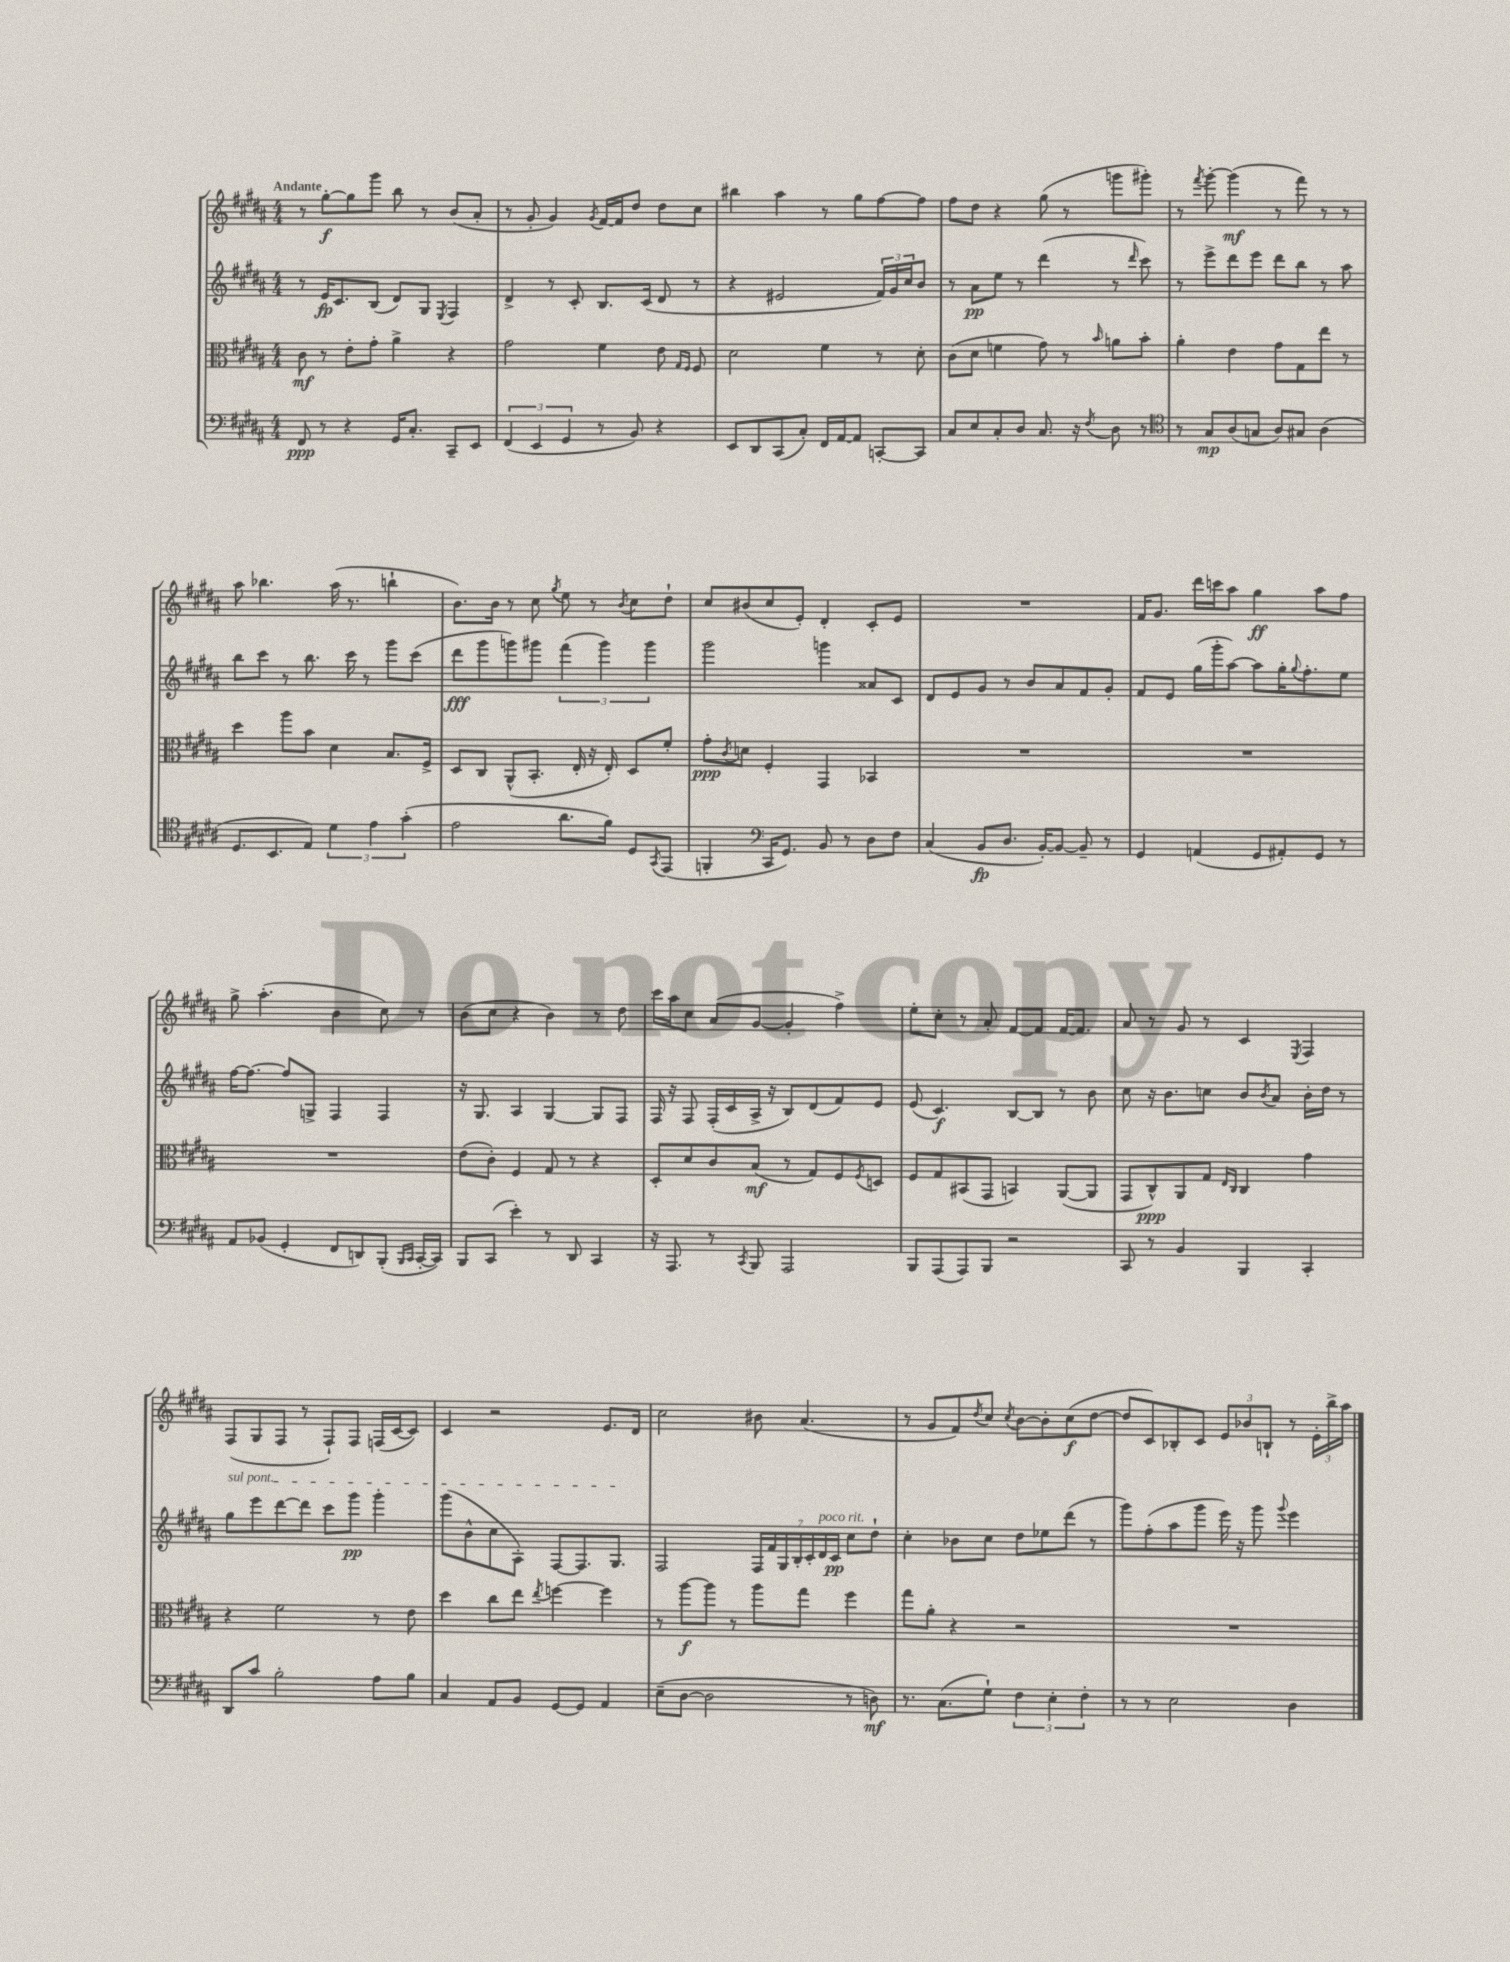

**kern	**kern	**kern	**kern
*staff4	*staff3	*staff2	*staff1
*clefF4	*clefC3	*clefG2	*clefG2
*k[f#c#g#d#a#]	*k[f#c#g#d#a#]	*k[f#c#g#d#a#]	*k[f#c#g#d#a#]
*M4/4	*M4/4	*M4/4	*M4/4
8FF#	8c#	8r	8r
8r	8r	16e	[8gg#'
.	.	8.c#	.
4r	8e'	.	8gg#]
.	8g#'	(8B	8ggg#
16GG#	4a#^	8d#)	8bb
8.C#'	.	.	.
.	.	8G#	8r
.	.	8qE	.
8CC#~	4r	4F#	(8b
8EE	.	.	8a#'
=	=	=	=
(6FF#	2g#	4d#^	8r
.	.	.	8g#'
6EE	.	.	.
.	.	8r	4g#)
6GG#	.	.	.
.	.	8c#'	.
.	.	.	8qg#
8r	4f#	8.B	[16f#
.	.	.	16f#]
8BB)	.	.	8dd#
.	.	(16c#	.
4r	8e	8d#	8dd#
.	16qqG#	.	.
.	16qqF#	.	.
.	8F#	8r	8cc#
=	=	=	=
8EE	2d#	4r	4bb#
8DD#	.	.	.
(8CC#	.	2e#	4aa#
8C#')	.	.	.
16FF#	4f#	.	8r
[16AA#	.	.	.
8AA#]	.	.	8gg#
[8CC'	8r	24f#)	[8ff#
.	.	24g#	.
.	.	24cc#	.
8CC]	8d#'	8b	8ff#]
=	=	=	=
8C#	(8c#	8r	8ff#
8E	8d#	8a#	8dd#
8C#'	4f	8ee	4r
8D#	.	8r	.
8.C#	8g#)	(4ddd#	(8gg#
.	8r	.	8r
16r	.	.	.
8qF#	16qqb	.	.
8D#	8a	8r	8ggg
.	.	16qqddd#	.
8r	8b'	8ccc#)	8ggg#')
=	=	=	=
*clefC4	*	*	*
8r	4a#'	8r	8r
.	.	.	8qfff#
8G#	.	8eee^	[8ggg#'
(8A#	4e	8ddd#	(4ggg#]
8G	.	8eee	.
8A#)	8g#	8ddd#	8r
8G#	8G#	8bb	8fff#)
(4A#	8ee	8r	8r
.	8r	8aa#	8r
=	=	=	=
8.D#	4dd#	8bb	8aa#
.	.	8ccc#	4.bb-
8.BB	.	.	.
.	8aa#	8r	.
8E)	8b	8.bb	.
6d#	4d#	.	(16aa#
.	.	16ccc#	8.r
.	.	8r	.
6e	.	.	.
.	8.B	8ggg#	4bb`
(6g#'	.	.	.
.	.	(8ccc#	.
.	16F#^	.	.
=	=	=	=
2e	8D#	8ddd#	8.b)
.	8C#	8ggg#	.
.	.	.	16b
.	(8AA#^^	8ggg)	8r
.	8.BB'	8ggg#	8cc#
.	.	.	8qgg#
8.a#	.	(6fff#	8ee
.	16E'	.	.
.	16r	.	8r
.	.	6ggg#)	.
16f#)	16E')	.	.
.	.	.	8qb
8D#	8D#	.	8cc#
.	.	6ggg#	.
8qGG#	.	.	.
(8EE	8f#'	.	8dd#`
=	=	=	=
4FF'	8g#'	2ggg#	8cc#
.	8qc#	.	.
.	8d	.	(8b#
*clefF4	*	*	*
16CC#	4F#'	.	8cc#
8.GG#)	.	.	.
.	.	.	8e')
8BB	4GG#	4ggg	4d#'
8r	.	.	.
8D#	4BB-	8a##	8c#'
8F#	.	8c#	8e
=	=	=	=
(4C#	1r	8d#	1r
.	.	8e	.
8BB	.	8g#	.
8.D#	.	8r	.
.	.	8b	.
[16BB')	.	.	.
8BB_	.	8a#	.
8BB~]	.	8f#	.
8r	.	8g#'	.
=	=	=	=
4GG#	1r	8f#	16f#
.	.	.	8.g#
.	.	8e	.
(4AA	.	(16gg#	16ddd#
.	.	16ggg#'	16ccc
.	.	[8aa#)	8aa#
8GG#	.	8aa#]	4gg#
8AA#')	.	16gg#'	.
.	.	8qqgg#	.
.	.	8.ff#'	.
8GG#	.	.	8aa#
8r	.	8ee	8ff#
=	=	=	=
8AA#	1r	[16ff#	8gg#^
.	.	8.ff#_	.
(8BB-	.	.	(4.aa#'
4GG#'	.	8ff#]	.
.	.	8G^	.
8FF#	.	4F#	4b
8DD)	.	.	.
(8BBB'	.	4F#	8cc#)
16qqBBB	.	.	.
16qqCC#	.	.	.
[16CC#'	.	.	8r
16CC#])	.	.	.
=	=	=	=
8BBB	(8e	16r	(8b
.	.	8.G#	.
(8CC#	8c#')	.	8cc#
4e')	4F#	4A#	4r
8r	8G#	[4G#	4b)
8DD#	8r	.	.
4CC#	4r	8G#]	8r
.	.	8F#	8dd#
=	=	=	=
16r	8D#'	16F#	16ccc#
8.AAA#	.	16r	16aa#
.	8d#	8F#	8cc#
8r	8c#	(16F#'	(8a#
.	.	16c#	.
8qCC#	.	.	.
8BBB	(8B	16A#^	[8g#
.	.	16r	.
2AAA#	8r	8B)	4g#']
.	8G#)	(8d#	.
.	8F#	8f#)	4ff#^)
.	8qF#	.	.
.	8D	8e	.
=	=	=	=
8BBB	8F#	(8e	8ee'
(8AAA#	8G#	4.c#)	8cc#'
8AAA#)	(8BB#	.	8r
8BBB	8GG#	.	8a#'
2r	4BB)	[8B	[8f#
.	.	8B]	8f#]
.	([8AA#	8r	[16f#
.	.	.	8.f#]
.	8AA#]	8b	.
=	=	=	=
8CC#	8GG#	8cc#	8a#
8r	8C#^^)	16r	8r
.	.	8.b	.
4BB	8AA#	.	8g#
.	8G#	8cc	8r
.	16qqE	.	.
.	16qqC#	.	.
4BBB	4C#	8b	4c#
.	.	8qb	.
.	.	8a#	.
.	.	.	8qE
4CC#'	4g#	16b'	4F#
.	.	16dd#	.
.	.	8r	.
=	=	=	=
8DD#	4r	8gg#	(8F#
8c#	.	8eee	8G#
2B'	2f#	[8ddd#	8F#
.	.	8ddd#]	8r
.	.	8ccc#	8F#`)
.	.	8ggg#	8F#
8A#	8r	4ggg#'	(16F
.	.	.	[16c#
8B	8e	.	8c#])
=	=	=	=
4C#	4dd#	(8ggg#	4c#
.	.	8b^^	.
8AA#	8cc#	8cc#	2r
8BB	8ee	8A#')	.
.	8qee	.	.
[8GG#	[4ff	[8F#	.
8GG#]	.	8.F#]	.
4AA#	4ff]	.	8.e
.	.	8.G#	.
.	.	.	16d#
=	=	=	=
(8E~	8r	2F#	2cc#
[8D#	[8aa#	.	.
2D#]	8aa#]	.	.
.	8r	.	.
.	8aa#	28F#	8b#
.	.	28f#	.
.	.	28G#	.
.	.	28B'	.
.	8gg#	.	(4.a#
.	.	28c#'	.
.	.	28d#	.
.	.	28c#	.
8r	4ff#	8cc#	.
8D)	.	8dd#`	.
=	=	=	=
8.r	8gg#	4cc#'	8r
.	8a#'	.	8g#
(8.C#	.	.	.
.	4r	8b-	8f#)
.	.	.	8qdd#
8G#`)	.	8cc#	8cc#
.	.	.	8qcc#
6F#	2r	8dd#	[8b
.	.	8ee-	8b']
6E'	.	.	.
.	.	(8ddd#	(8cc#
6F#'	.	.	.
.	.	8r	[8dd#
=	=	=	=
8r	1r	8ggg#)	8dd#]
8r	.	(8ff#'	8c#)
2E	.	8aa#	8B-'
.	.	8ggg#	8c#
.	.	16eee)	12e
.	.	16r	.
.	.	.	12b-
.	.	8ggg#	.
.	.	.	12B`
.	.	8qqggg#	.
4D#	.	4eee	8r
.	.	.	24e'
.	.	.	24bb^
.	.	.	24aa#
==	==	==	==
*-	*-	*-	*-
